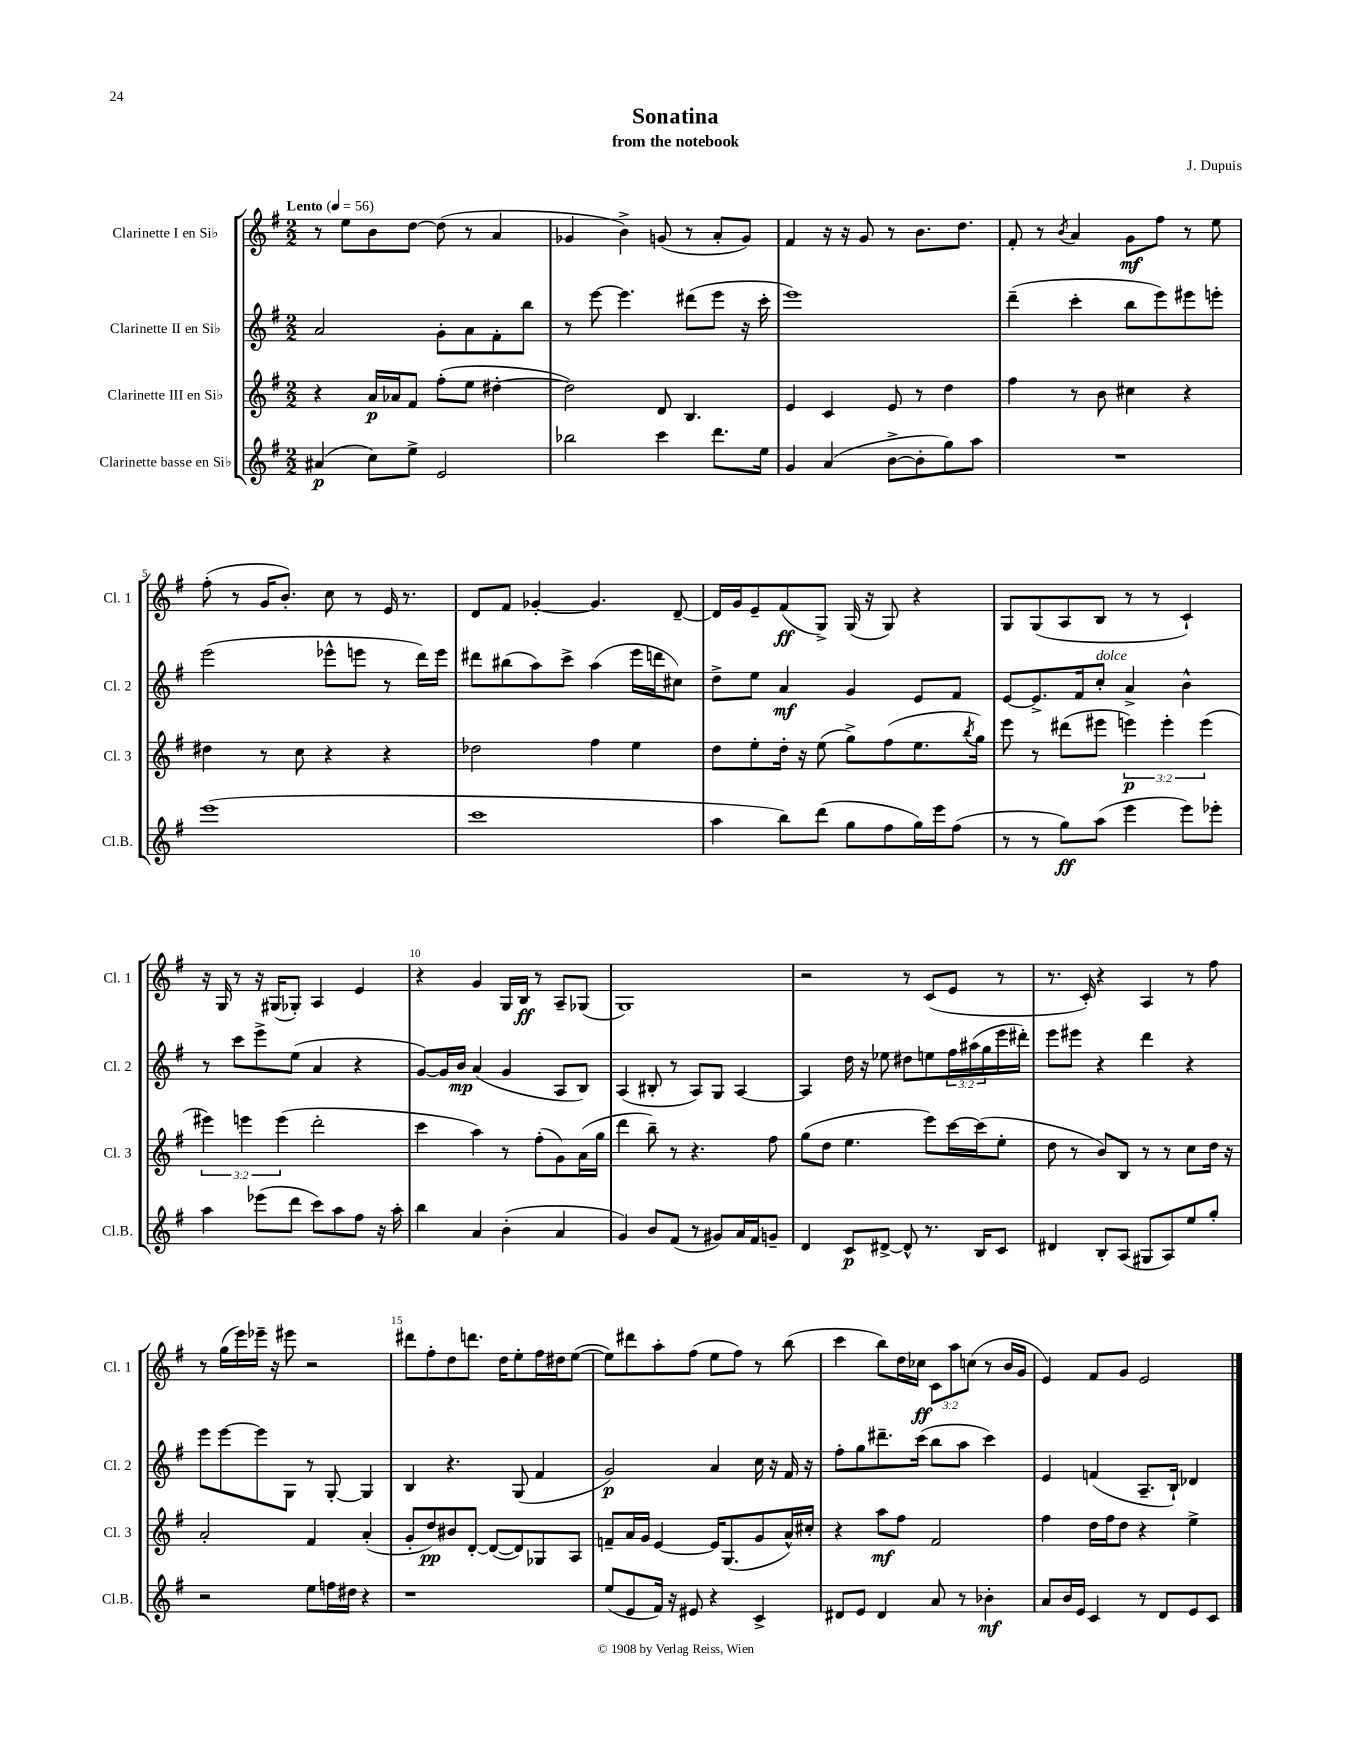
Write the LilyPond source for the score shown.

\header { title = "Sonatina" composer = "J. Dupuis" subtitle = "from the notebook" }
<<
\new StaffGroup <<
\new Staff = "s0" \with { instrumentName = "Clarinette I en Sib" shortInstrumentName = "Cl. 1" } {
    \clef treble \key g \major \numericTimeSignature \time 2/2 \override Staff.TupletNumber.text = #tuplet-number::calc-fraction-text \tempo "Lento" 4 = 56
    r8 e''8 b'8 d''8~ d''8( r8 a'4 |
    ges'4 b'4->) g'8( r8 a'8-. g'8) |
    fis'4 r16 r16 g'8 r8 b'8. d''8. |
    fis'8-. r8 \acciaccatura { b'8 } a'4 g'8\mf fis''8 r8 e''8 |
    fis''8-.( r8 g'16 b'8.-.) c''8 r8 e'16 r8. |
    d'8 fis'8 ges'4~-. ges'4. d'8~-- |
    d'16 g'16 e'8-- fis'8\ff( g8->) g16( r16 g8) r4 |
    g8 g8( a8 b8 r8 r8 c'4-!) |
    r16 g16 r8 r16 gis16( ges8-.) a4 e'4 |
    r4 g'4 g16 b16\ff r8 a8-- ges8( |
    g1) |
    r2 r8 c'8( e'8 r8 |
    r8. c'16-.) r4 a4 r8 fis''8 |
    r8 g''16( e'''16) ees'''16-- r16 eis'''8 r2 |
    dis'''8 fis''8-. d''8 d'''8. d''16 e''8-. fis''16 dis''16 e''8~( |
    e''8) dis'''8 a''8-. fis''8( e''8 fis''8) r8 b''8( |
    c'''4 b''8) d''16 ces''16\ff \tuplet 3/2 { c'8 a''8 c''8( } r8 b'16 g'16 |
    e'4) fis'8 g'8 e'2 \bar "|." |
}
\new Staff = "s1" \with { instrumentName = "Clarinette II en Sib" shortInstrumentName = "Cl. 2" } {
    \clef treble \key g \major \numericTimeSignature \time 2/2 \override Staff.TupletNumber.text = #tuplet-number::calc-fraction-text
    a'2 g'8-. a'8 fis'8-. b''8 |
    r8 e'''8~ e'''4. dis'''8( e'''8 r16 c'''16-. |
    e'''1) |
    d'''4--( c'''4-. b''8 e'''8) eis'''8 e'''8-. |
    e'''2( ees'''8-^ e'''8 r8 d'''16) e'''16 |
    dis'''8 bis''8( a''8) c'''8-> a''4( e'''16 d'''16 cis''8) |
    d''8-> e''8 a'4\mf g'4 e'8 fis'8 |
    e'8~ e'8.-> fis'16 c''8-.^\markup { \italic "dolce" } a'4-> b'4-^ |
    r8 c'''8 e'''8-> e''8( a'4 r4 |
    g'8~) g'16 b'16\mp a'4( g'4 a8 b8) |
    a4( bis8-. r8 a8) g8 a4~ |
    a4 d''16 r16 ees''8 dis''8 e''8 \tuplet 3/2 { fis''16 ais''16( g''16 } e'''16 dis'''16-.) |
    e'''8 eis'''8 r4 d'''4 r4 |
    e'''8 e'''8~ e'''8 g8 r8 g8~-. g4 |
    b4 r4. g8( fis'4 |
    g'2\p) a'4 c''16 r16 fis'16 r16 |
    fis''8-. g''8 dis'''8.-- c'''16( b''8 a''8 c'''4) |
    e'4 f'4( a8.-- b16-!) des'4 \bar "|." |
}
\new Staff = "s2" \with { instrumentName = "Clarinette III en Sib" shortInstrumentName = "Cl. 3" } {
    \clef treble \key g \major \numericTimeSignature \time 2/2 \override Staff.TupletNumber.text = #tuplet-number::calc-fraction-text
    r4 a'16\p aes'16 fis'8 fis''8-.( e''8 dis''4~-. |
    dis''2) d'8 b4. |
    e'4 c'4 e'8 r8 d''4 |
    fis''4 r8 b'8 cis''4 r4 |
    dis''4 r8 c''8 r4 r4 |
    des''2 fis''4 e''4 |
    d''8 e''8-. d''16-. r16 e''8( g''8->) fis''8( e''8. \acciaccatura { b''8 } g''16) |
    e'''8 r8 dis'''8( eis'''8 \tuplet 3/2 { e'''4\p) e'''4-. e'''4( } |
    \tuplet 3/2 { eis'''4) e'''4 e'''4( } d'''2-. |
    c'''4 a''4) r8 fis''8-.( g'8) a'16( g''16 |
    d'''4 b''8--) r8 r4. fis''8 |
    g''8( d''8 e''4. e'''8) c'''16~ c'''16( e''8-. |
    d''8 r8 b'8) b8 r8 r8 c''8 d''16 r16 |
    a'2-. fis'4 a'4-.( |
    g'8-. d''8\pp) bis'8 d'8~-. d'8~( d'8) ges8 a8 |
    f'8-- a'16 g'16 e'4~ e'16 g8.( g'8 a'16-^) cis''16-. |
    r4 a''8\mf fis''8 fis'2 |
    fis''4 d''16 fis''16 d''8 r4 e''4-> \bar "|." |
}
\new Staff = "s3" \with { instrumentName = "Clarinette basse en Sib" shortInstrumentName = "Cl.B." } {
    \clef treble \key g \major \numericTimeSignature \time 2/2
    ais'4\p( c''8) e''8-> e'2 |
    bes''2 c'''4 d'''8. e''16 |
    g'4 a'4( b'8~-> b'8-. g''8) a''8 |
    R1 |
    e'''1( |
    c'''1 |
    a''4 b''8) d'''8( g''8 fis''8 g''16) e'''16 fis''8( |
    r8 r8 g''8\ff) a''8( e'''4 e'''8) ees'''8-. |
    a''4 ees'''8( d'''8 c'''8) a''8 fis''8 r16 a''16-. |
    b''4 a'4 b'4-.( a'4 |
    g'4) b'8 fis'8( r8 gis'8) a'16 fis'16 g'8-- |
    d'4 c'8\p dis'8~-> dis'8-^ r8. b16 c'8 |
    dis'4 b8-. a8( gis8 a8) e''8 g''8-. |
    r2 e''8 f''16 dis''16 r4 |
    r1 |
    e''8( e'8 fis'16) r16 eis'8 r4 c'4-> |
    dis'8 e'8 dis'4 a'8 r8 bes'4-.\mf |
    a'8 b'16 e'16 c'4 r8 d'8 e'8 c'8 \bar "|." |
}
>>
>>
\layout { \context { \Score \override BarNumber.break-visibility = ##(#f #t #t) barNumberVisibility = #(every-nth-bar-number-visible 5) } }
